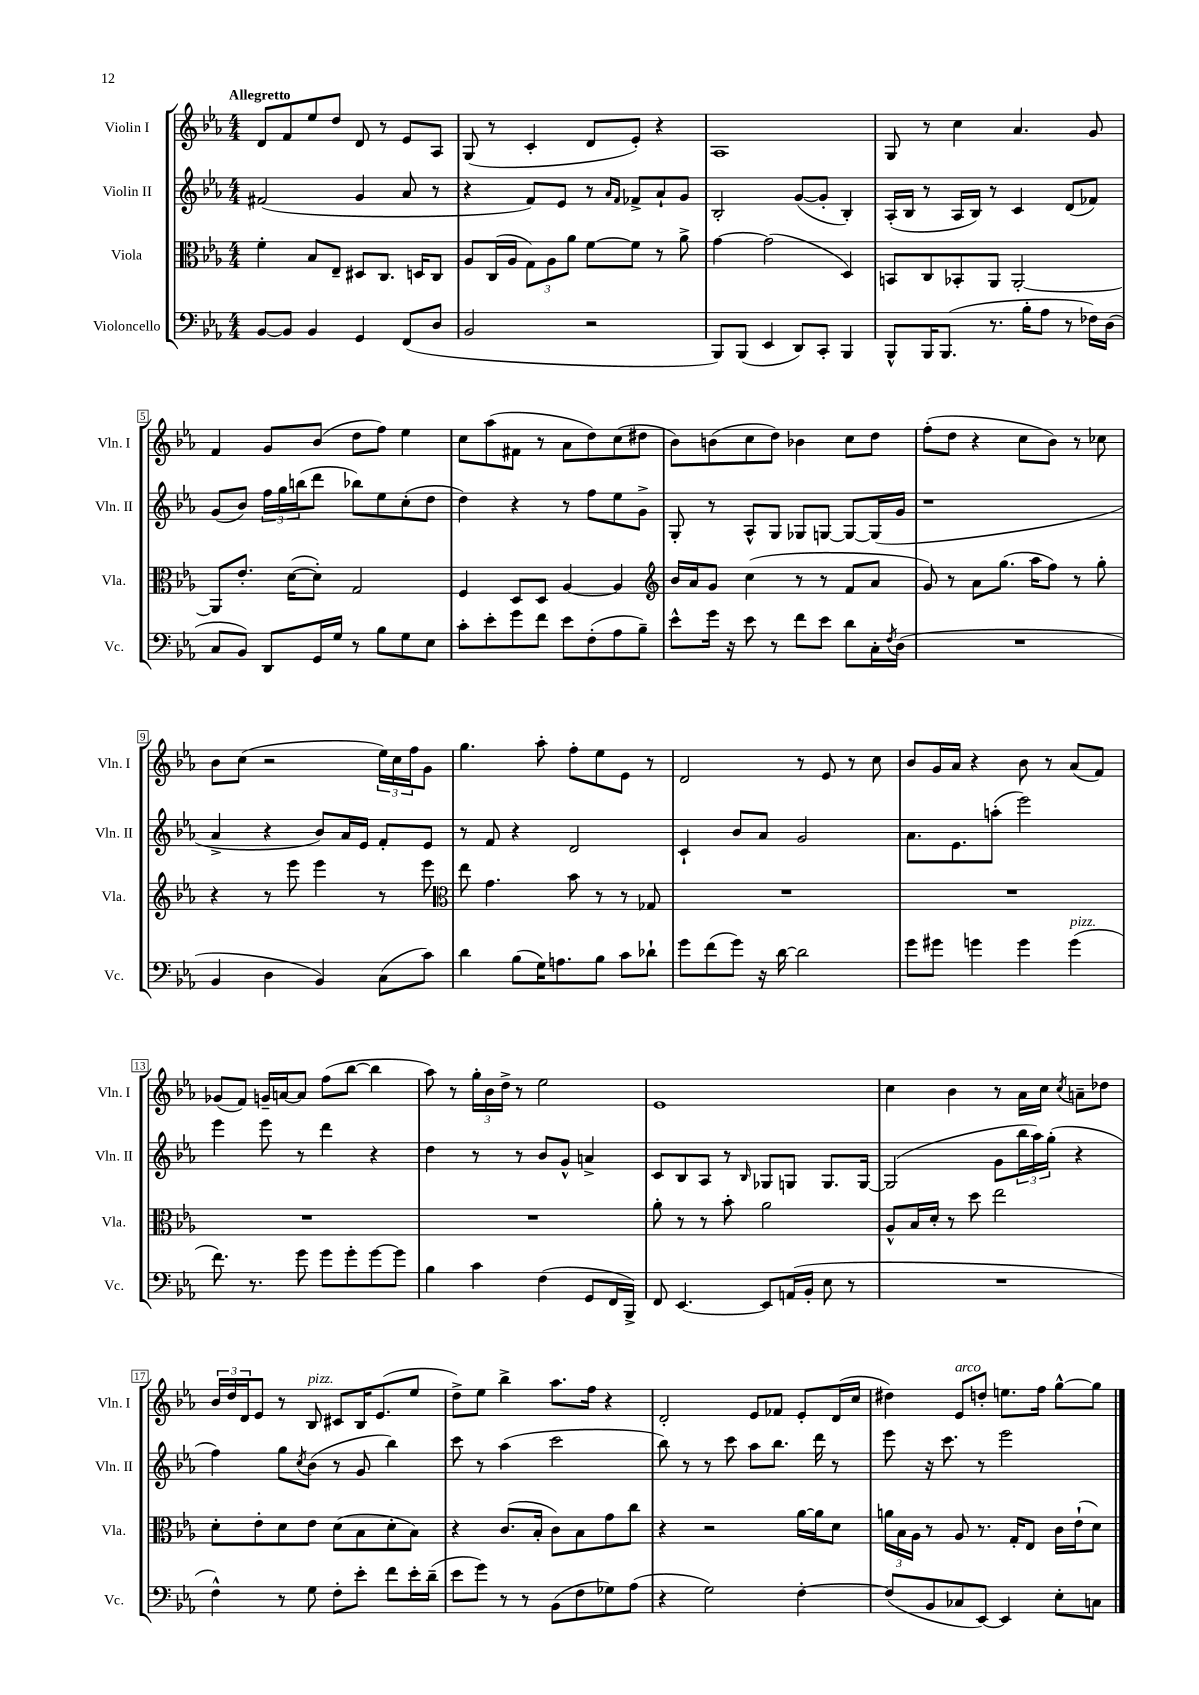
<<
\new StaffGroup <<
\new Staff = "s0" \with { instrumentName = "Violin I" shortInstrumentName = "Vln. I" } {
    \clef treble \key ees \major \numericTimeSignature \time 4/4 \tempo "Allegretto"
    d'8 f'8 ees''8 d''8 d'8 r8 ees'8 aes8 |
    g8( r8 c'4-. d'8 ees'8-.) r4 |
    aes1 |
    g8 r8 c''4 aes'4. g'8 |
    f'4 g'8 bes'8( d''8 f''8) ees''4 |
    c''8 aes''8( fis'8 r8 aes'8 d''8) c''8( dis''8 |
    bes'8) b'8( c''8 d''8) bes'4 c''8 d''8 |
    f''8-.( d''8 r4 c''8 bes'8) r8 ces''8 |
    bes'8 c''8( r2 \tuplet 3/2 { ees''16) c''16 f''16 } g'8 |
    g''4. aes''8-. f''8-. ees''8 ees'8 r8 |
    d'2 r8 ees'8 r8 c''8 |
    bes'8 g'16 aes'16 r4 bes'8 r8 aes'8( f'8) |
    ges'8( f'8) g'16-- a'16~ a'8 f''8( bes''8~ bes''4 |
    aes''8) r8 \tuplet 3/2 { g''16-. bes'16 d''16-> } r8 ees''2 |
    ees'1 |
    c''4 bes'4 r8 aes'16 c''16 \acciaccatura { c''8 } a'8-- des''8 |
    \tuplet 3/2 { bes'16 d''16 d'16 } ees'8 r8 bes8^\markup { \italic "pizz." } cis'8 bes16 ees'8.( ees''8 |
    d''8->) ees''8 bes''4-> aes''8. f''16 r4 |
    d'2-. ees'8 fes'8 ees'8-. d'16( c''16 |
    dis''4) ees'8^\markup { \italic "arco" } d''8-. e''8. f''16 g''8~-^ g''8 \bar "|." |
}
\new Staff = "s1" \with { instrumentName = "Violin II" shortInstrumentName = "Vln. II" } {
    \clef treble \key ees \major \numericTimeSignature \time 4/4
    fis'2( g'4 aes'8 r8 |
    r4 f'8) ees'8 r8 \grace { aes'16 f'16 } fes'8-> aes'8-! g'8 |
    bes2-. g'8~( g'8-. bes4-.) |
    aes16-.( bes16 r8 aes16 bes16) r8 c'4 d'8( fes'8) |
    g'8( bes'8) \tuplet 3/2 { f''16 g''16 b''16( } d'''8 bes''8) ees''8 c''8-.( d''8 |
    d''4) r4 r8 f''8 ees''8 g'8-> |
    g8-. r8 aes8-^ g8 ges8 g8~ g8~ g16( g'16 |
    r1 |
    aes'4-> r4 bes'8) aes'16 ees'16 f'8-. ees'8 |
    r8 f'8 r4 d'2 |
    c'4-! bes'8 aes'8 g'2 |
    aes'8. ees'8. a''8-.( ees'''2) |
    ees'''4 ees'''8 r8 d'''4 r4 |
    d''4 r8 r8 bes'8 g'8-^ a'4-> |
    c'8 bes8 aes8 r8 \grace { bes16 } ges8 g8 g8. g16~ |
    g2( g'8 \tuplet 3/2 { bes''16 aes''16) g''16-.( } r4 |
    f''4) g''8 \acciaccatura { c''8 } bes'8( r8 g'8 bes''4) |
    c'''8 r8 aes''4( c'''2 |
    bes''8) r8 r8 c'''8 aes''8 bes''8. d'''16 r8 |
    ees'''8 r16 c'''8. r8 ees'''2 \bar "|." |
}
\new Staff = "s2" \with { instrumentName = "Viola" shortInstrumentName = "Vla." } {
    \clef alto \key ees \major \numericTimeSignature \time 4/4
    f'4-. bes8 ees8-- dis8 c8. d16 c8 |
    aes8 c16( aes16 \tuplet 3/2 { g8) aes8 aes'8 } f'8~ f'8 r8 aes'8-> |
    g'4~ g'2( d4) |
    b,8 c8 bes,8-. aes,8 aes,2~-. |
    aes,8 ees'8.-. d'16~( d'8-.) g2 |
    f4 d8 d8 aes4~ aes4 |
    \clef treble bes'16 aes'16 g'8 c''4( r8 r8 f'8 aes'8 |
    g'8) r8 aes'8 g''8.( aes''16 f''8) r8 g''8-. |
    r4 r8 ees'''8 ees'''4 r8 ees'''8 |
    \clef alto ees''8 g'4. bes'8 r8 r8 ges8 |
    R1 |
    R1 |
    R1 |
    R1 |
    aes'8-. r8 r8 bes'8-. aes'2 |
    aes8-^ bes16 d'16-. r8 d''8 ees''2 |
    d'8-. ees'8-. d'8 ees'8 d'8( bes8 d'8-. bes8) |
    r4 c'8.( bes16-. c'8) bes8 g'8 c''8 |
    r4 r2 aes'16~ aes'16 d'8 |
    \tuplet 3/2 { a'16 bes16 aes16 } r8 aes8 r8. g16-. ees8 c'16 ees'16-!( d'8) \bar "|." |
}
\new Staff = "s3" \with { instrumentName = "Violoncello" shortInstrumentName = "Vc." } {
    \clef bass \key ees \major \numericTimeSignature \time 4/4
    bes,8~ bes,8 bes,4 g,4 f,8( d8 |
    bes,2 r2 |
    bes,,8) bes,,8( ees,4 d,8) c,8-. bes,,4 |
    bes,,8-^ bes,,16 bes,,8.( r8. bes16-. aes8 r8 fes16) d16( |
    c8 bes,8) d,8 g,16 g16 r8 bes8 g8 ees8 |
    c'8-. ees'8-. g'8 f'8 ees'8 f8-.( aes8 bes8--) |
    ees'8-^ g'16 r16 ees'8 r8 f'8 ees'8 d'8 c16-. \acciaccatura { f8 } d16( |
    R1 |
    bes,4 d4 bes,4) c8( c'8) |
    d'4 bes8( g16) a8. bes8 c'8 des'8-! |
    g'8 f'8( g'8) r16 d'16~ d'2 |
    g'8 gis'8 g'4 g'4 g'4^\markup { \italic "pizz." }( |
    f'8.) r8. g'8 g'8 g'8-. g'8~ g'8 |
    bes4 c'4 f4( g,8 f,16 bes,,16->) |
    f,8 ees,4.~ ees,8 a,16( bes,16-. ees8 r8 |
    R1 |
    f4-^) r8 g8 f8-. ees'8-. f'8 ees'16-. d'16--( |
    ees'8 g'8) r8 r8 bes,8( f8 ges8) aes8( |
    r4 g2) f4~-. |
    f8( bes,8 ces8 ees,8~) ees,4 ees8-. c8 \bar "|." |
}
>>
>>
\layout { \context { \Score \override BarNumber.stencil = #(make-stencil-boxer 0.1 0.3 ly:text-interface::print) } }
